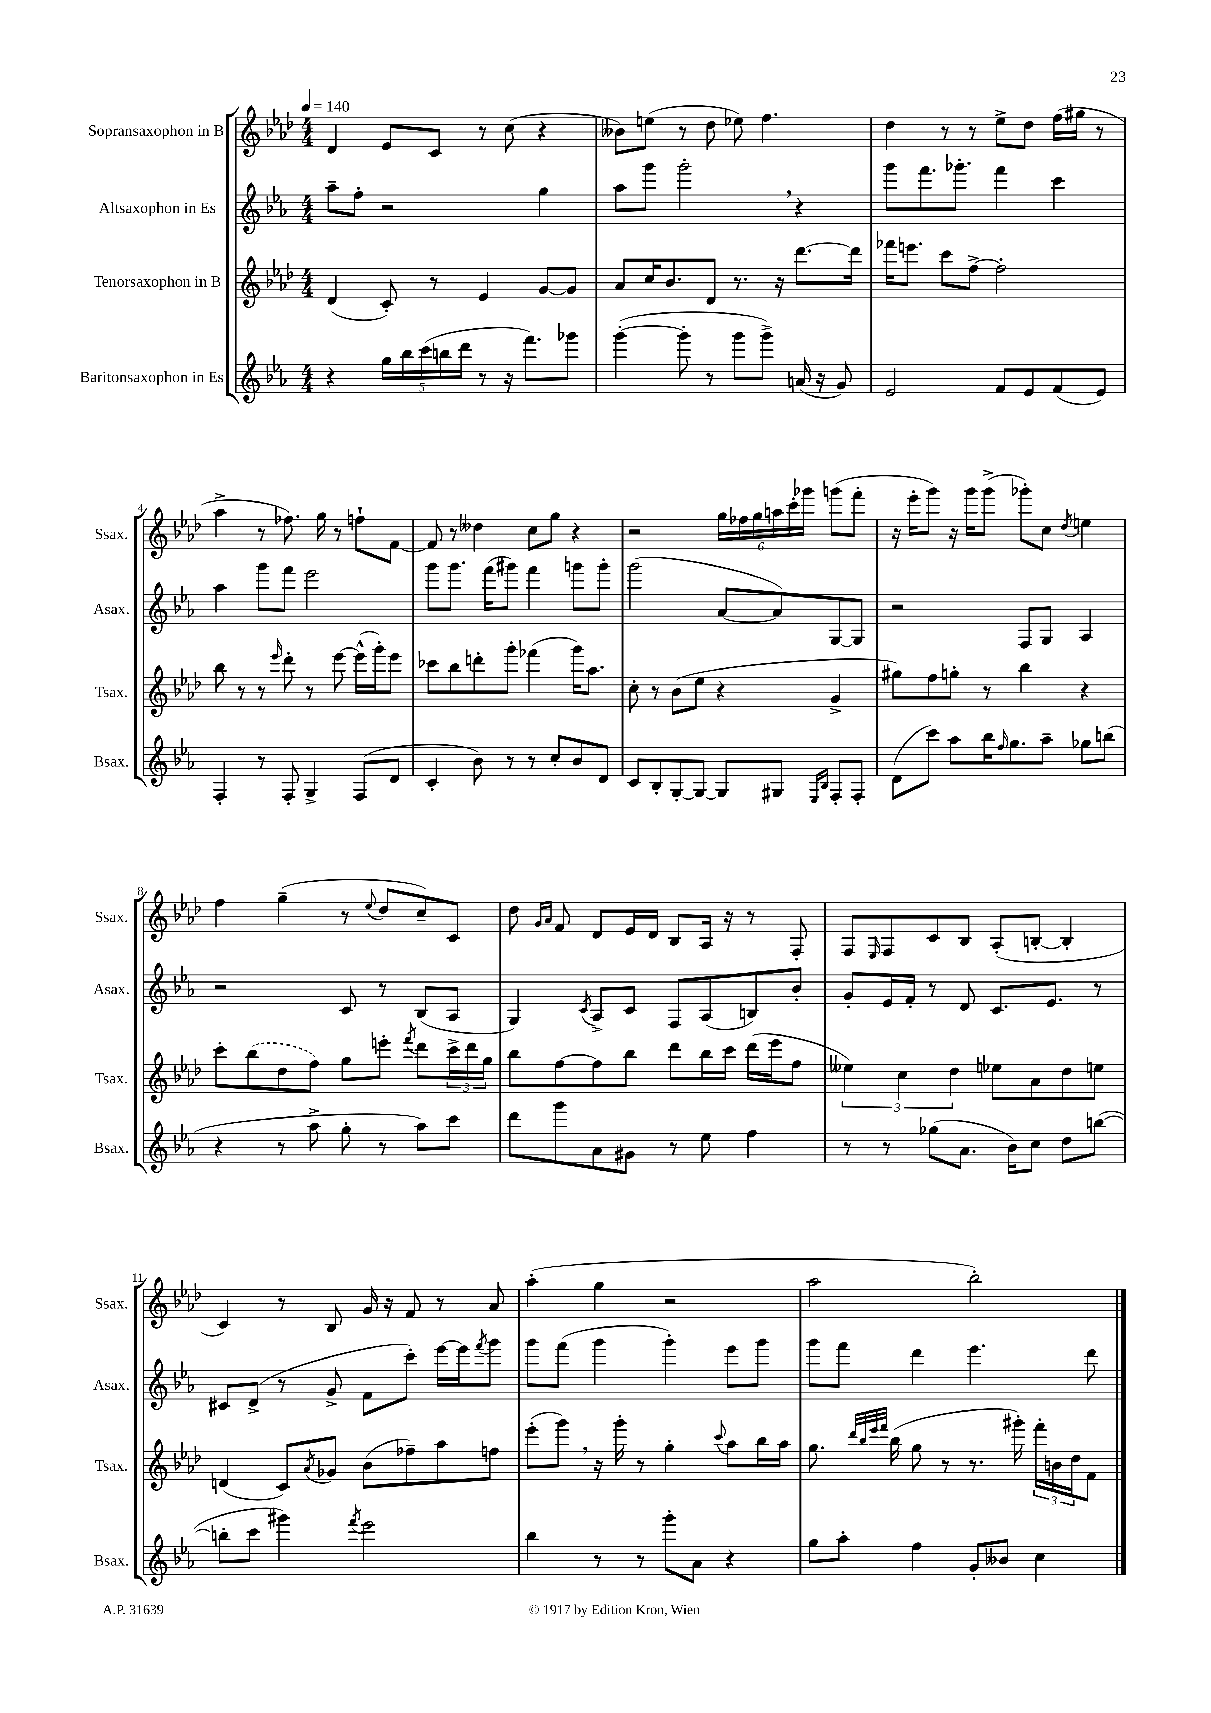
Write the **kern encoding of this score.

**kern	**kern	**kern	**kern
*part4	*part3	*part2	*part1
*staff4	*staff3	*staff2	*staff1
*I"Baritonsaxophon in Es	*I"Tenorsaxophon in B	*I"Altsaxophon in Es	*I"Sopransaxophon in B
*I'Bsax.	*I'Tsax.	*I'Asax.	*I'Ssax.
*clefG2	*clefG2	*clefG2	*clefG2
*k[b-e-a-]	*k[b-e-a-d-]	*k[b-e-a-]	*k[b-e-a-d-]
*M4/4	*M4/4	*M4/4	*M4/4
*MM140	*MM140	*MM140	*MM140
=1	=1	=1	=1
4r	(4d-/	8aa-~\L	4d-/
.	.	8ff'\J	.
20gg\LL	8c'/)	2r	8e-/L
20bb-\	.	.	.
(20ccc\	.	.	.
.	8r	.	8c/J
20bbn\	.	.	.
20ddd\JJ	.	.	.
8r	4e-/	.	8r
16r	.	.	(8cc\
8.fff\L)	.	.	.
.	[8g/L	4gg\	4r
8ggg-X\J	8g/J]	.	.
=2	=2	=2	=2
([4ggg'\	8a-/L	8aa-\L	8b--X\L)
.	16cc/K	8ggg\J	(8een\J
.	8.b-/	.	.
8ggg'\]	.	2ggg',\	8r
8r	8d-/J	.	8dd-\
8ggg\L	8.r	.	8ee-X\)
8ggg^\J)	.	.	4.ff\
.	16r	.	.
(16an/	[8.ddd-\L	4r	.
16r	.	.	.
8g/)	.	.	.
.	16ddd-\Jk]	.	.
=3	=3	=3	=3
2e-/	16fff-X\KL	8ggg\L	4dd-\
.	8.eeen\J	.	.
.	.	8.fff\	.
.	8ccc\L	.	8r
.	.	8.ggg-X'\J	.
.	[8ff^\J	.	8r
8f/L	2ff'\]	4fff\	8ee-^\L
8e-/	.	.	8dd-\J
(8f/	.	4ccc\	(16ff\LL
.	.	.	16gg#X\JJ
8e-/J)	.	.	8r
!!LO:LB:g=z
=4	=4	=4	=4
4F'/	8bb-\	4aa-\	4aa-^\
.	8r	.	.
8r	8r	8ggg\L	8r
.	16qqeee-/	.	.
8F'/	8ddd-'\	8fff\J	8.ff-X\)
4G^/	8r	2eee-\	.
.	.	.	16gg\
.	[8eee-\	.	8r
(8F/L	(16eee-^^\LL]	.	8ffn`\L
.	16ggg'\J)	.	.
8d/J	8eee-\J	.	[8f\J
=5	=5	=5	=5
4c'/	8ccc-X\L	8ggg\L	8f/]
.	8bb-\	8.ggg\J	8r
8b-\)	8dddn'\	.	4dd--X\
.	.	(16fff\KL	.
8r	8ggg'\J	8ggg#X\J)	.
8r	(4fff-X\	4fff\	8cc\L
8cc'/L	.	.	8gg\J
8b-/	16ggg\KL)	8gggn\L	4r
.	8.aa-\J	.	.
8d/J	.	8ggg'\J	.
=6	=6	=6	=6
8c/L	8cc'\	(2ggg\	2r
8B-'/	8r	.	.
[8G'/	(8b-\L	.	.
8G/J_	8ee-\J	.	.
8G/L]	4r	[8a-/L	24gg\LL
.	.	.	24ff-X\
.	.	.	24gg\
8G#X/J	.	8a-/])	24aan\
.	.	.	24ccc'\
.	.	.	24ggg-X\JJ
16qqE-/LL	.	.	.
16qqB-/JJ	.	.	.
8F'/L	4g^/	[8G/	(8gggn\L
8F'/J	.	8G/J]	8fff'\J
=7	=7	=7	=7
(8d\L	8gg#X\L)	2r	16r
.	.	.	16eee-'\KL
8ccc\J)	8ff\	.	8ggg\J)
8aa-\L	8ggn'\J	.	16r
.	.	.	16ggg\KL
16bb-\K	8r	.	(8ggg^\J
16qqff/	.	.	.
8.gg\	.	.	.
.	4bb-\	8F/L	8ggg-X'\L)
8aa-~\J	.	8G/J	8cc\J
.	.	.	8qdd-/
8gg-X\L	4r	4A-/	4een\
(8bbn\J	.	.	.
!!LO:LB:g=z
=8	=8	=8	=8
4r	8ccc'\L	2r	4ff\
.	(8bb-\	.	.
8r	8dd-\	.	(4gg~\
8aa-^\	8ff\J)	.	.
8gg'\	8gg\L	8c/	8r
.	.	.	8qqee-/
8r	8eeen'\J	8r	8dd-/L
.	8qfff/	.	.
8aa-\L)	8ddd-\L	(8B-/L	8cc~/)
8ccc\J	24ccc^\L	8A-/J	8c/J
.	24ddd-\	.	.
.	24gg\JJ	.	.
=9	=9	=9	=9
8ddd\L	8bb-\L	4G/)	8dd-\
.	.	.	16qqg/LL
.	.	.	16qqa-/JJ
8ggg\	[8ff\	.	8f/
.	.	8qc/	.
8a-\	8ff\]	8A-^/L	8d-/L
8g#X\J	8bb-\J	8c/J	16e-/L
.	.	.	16d-/JJ
8r	8ddd-\L	8F/L	8B-/L
8ee-\	16bb-\L	(8A-/	16A-/Jk
.	16ccc\JJ	.	16r
4ff\	(16ddd-\LL	8Bn/)	8r
.	16eee-\J	.	.
.	8ff\J	8b-'/J	8F'/
=10	=10	=10	=10
8r	6ee--X\)	8g'/L	8F/L
.	.	.	16qqE-/
8r	.	16e-/L	8F/
.	6cc\	.	.
.	.	16f'/JJ	.
(8gg-X\L	.	8r	8c/
.	6dd-\	.	.
8.a-\J	.	8d/	8B-/J
.	8ee-X\L	8.c/L	(8A-'/L
16b-\KL)	.	.	.
8cc\J	8a-\	.	[8Bn'/J
.	.	8.e-/J	.
8dd\L	8dd-\	.	4B'/]
([8bbn\J	8een\J	8r	.
!!LO:LB:g=z
=11	=11	=11	=11
8bbn'\L]	(4dn/	8c#X/L	4c/)
8ccc\J	.	(8d^/J	.
4ggg#X\)	8c/L)	8r	8r
.	8qa-/	.	.
.	8g-X/J	8g^/	8B-/
8qfff/	.	.	.
2eee-\	(8b-\L	8f\L	16g/
.	.	.	16r
.	8ff-X~\)	8ccc'\J)	8f/
.	8aa-\	[16eee-\LL	8r
.	.	16eee-\J]	.
.	.	8qfff/	.
.	8ffn\J	8ggg\J	8a-/
=12	=12	=12	=12
4bb-\	(8eee-'\L	8ggg\L	(4aa-'\
.	8ggg,\J)	(8fff\J	.
8r	16r	4ggg\	4gg\
.	16ggg'\	.	.
8r	8r	.	.
8ggg'\L	4gg'\	4ggg'\)	2r
8a-\J	.	.	.
.	8qqccc/	.	.
4r	8aa-\L	8eee-\L	.
.	16bb-\L	8ggg\J	.
.	16aa-\JJ	.	.
=13	=13	=13	=13
8gg\L	8.gg\	8ggg\L	2aa-\
8aa-'\J	.	8fff\J	.
.	32qqddd-/LLL	.	.
.	32qqbb-/	.	.
.	32qqeee-/	.	.
.	32qqfff/JJJ	.	.
.	(16bb-\	.	.
4ff\	8gg\	4ddd\	.
.	8r	.	.
8g'/L	8.r	4.eee-\	2bb-'\)
8b--X/J	.	.	.
.	16ggg#X'\)	.	.
4cc\	24fff'\LL	.	.
.	24bn\	.	.
.	24dd-\J	.	.
.	8f\J	8ddd\	.
==	==	==	==
*-	*-	*-	*-
